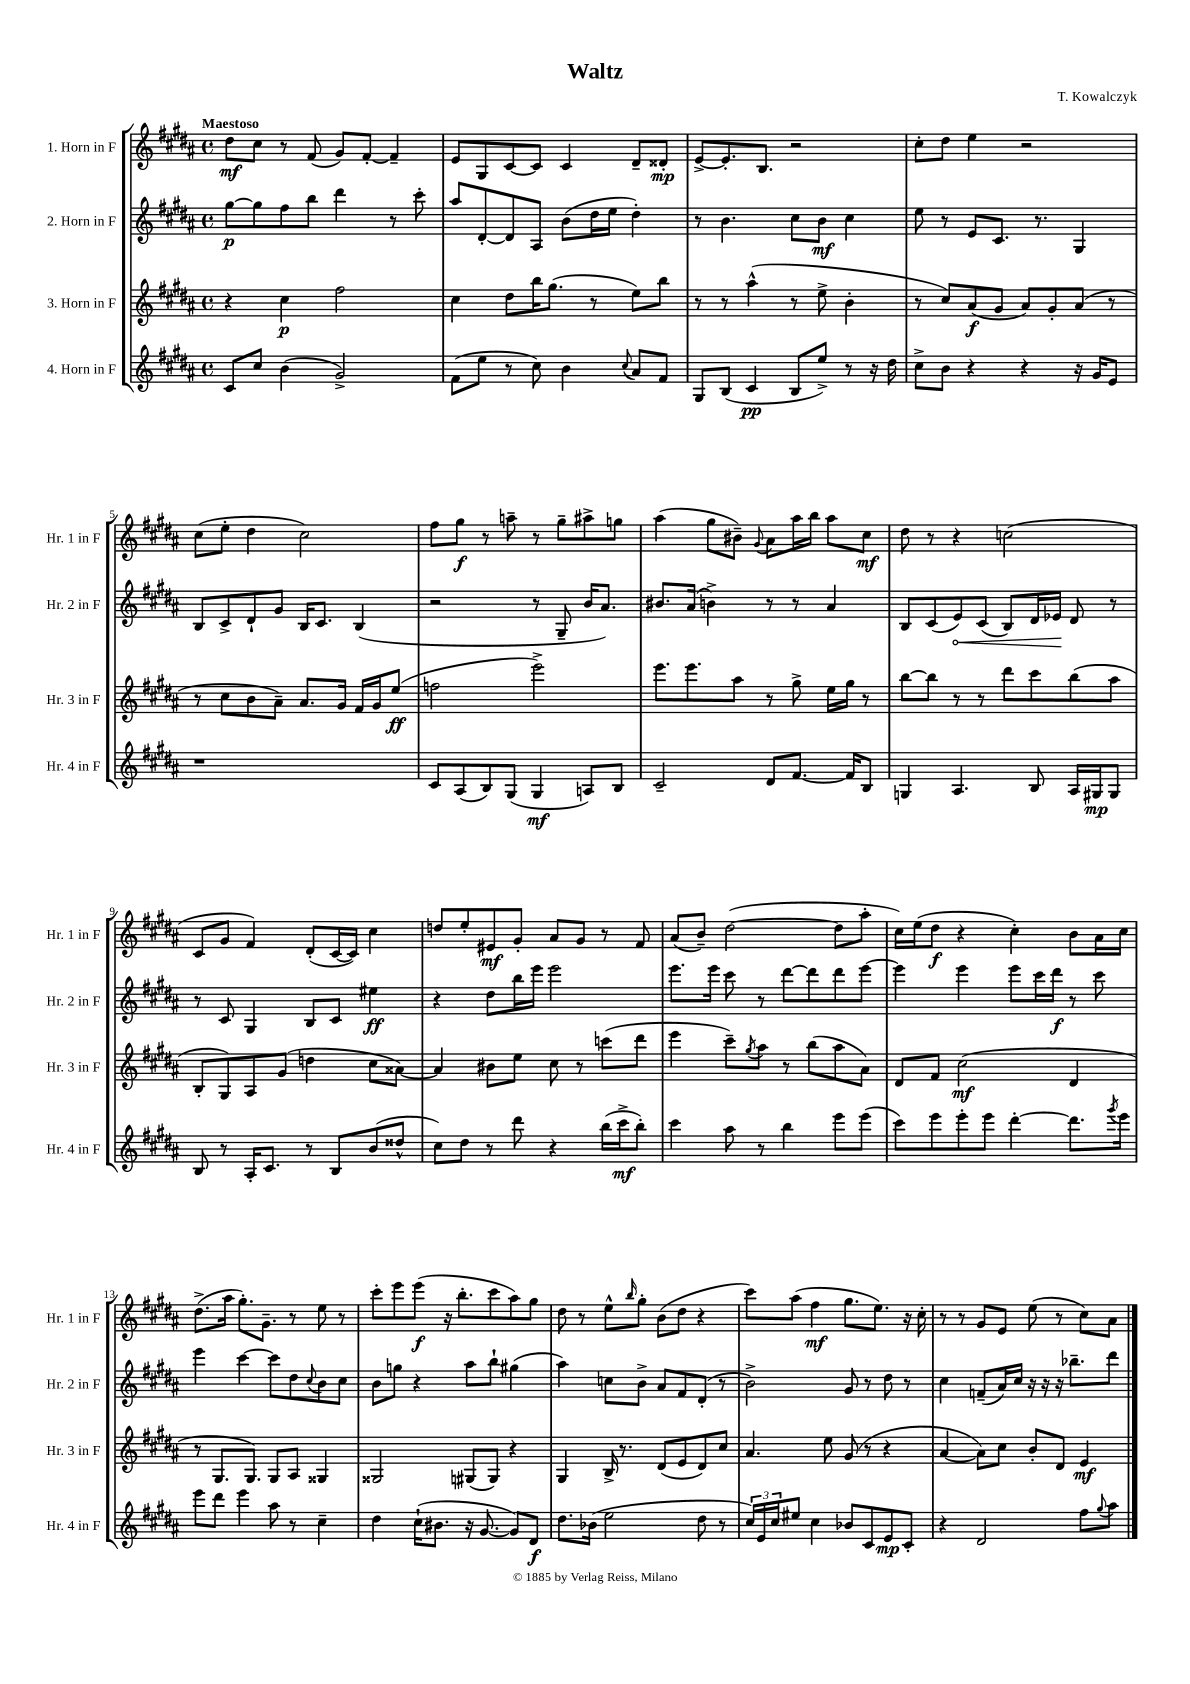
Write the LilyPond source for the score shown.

\header { title = "Waltz" composer = "T. Kowalczyk" }
<<
\new StaffGroup <<
\new Staff = "s0" \with { instrumentName = "1. Horn in F" shortInstrumentName = "Hr. 1 in F" } {
    \clef treble \key b \major \defaultTimeSignature \time 4/4 \tempo "Maestoso"
    dis''8\mf cis''8 r8 fis'8( gis'8) fis'8~-. fis'4-- |
    e'8 gis8 cis'8~ cis'8 cis'4 dis'8-- disis'8-.\mp |
    e'8~-> e'8.-. b8. r2 |
    cis''8-. dis''8 e''4 r2 |
    cis''8( e''8-. dis''4 cis''2) |
    fis''8 gis''8\f r8 a''8-- r8 gis''8-- ais''8-> g''8 |
    ais''4( gis''8 bis'8--) \appoggiatura { gis'8 } ais'8 ais''16 b''16 ais''8 cis''8\mf |
    dis''8 r8 r4 c''2( |
    cis'8 gis'8 fis'4) dis'8-.( cis'16~ cis'16) cis''4 |
    d''8 e''8-. eis'8\mf gis'8-. ais'8 gis'8 r8 fis'8 |
    ais'8( b'8--) dis''2~( dis''8 ais''8-. |
    cis''16) e''16( dis''8\f r4 cis''4-.) b'8 ais'16 cis''16 |
    dis''8.->( ais''16 gis''8.-.) gis'8.-- r8 e''8 r8 |
    cis'''8-. e'''8 e'''8\f( r16 b''8.-. cis'''8 ais''8) gis''8 |
    dis''8 r8 e''8-^ \grace { b''16 } gis''8-. b'8( dis''8 r4 |
    cis'''8) ais''8( fis''4\mf gis''8. e''8.) r16 cis''16-. |
    r8 r8 gis'8 e'8 e''8( r8 cis''8) ais'8 \bar "|." |
}
\new Staff = "s1" \with { instrumentName = "2. Horn in F" shortInstrumentName = "Hr. 2 in F" } {
    \clef treble \key b \major \defaultTimeSignature \time 4/4
    gis''8~\p gis''8 fis''8 b''8 dis'''4 r8 cis'''8-. |
    ais''8 dis'8~-. dis'8 ais8 b'8( dis''16 e''16 dis''4-.) |
    r8 b'4. cis''8 b'8\mf cis''4 |
    e''8 r8 e'8 cis'8. r8. gis4 |
    b8 cis'8-> dis'8-! gis'8 b16 cis'8. b4( |
    r2 r8 gis8-- b'16 ais'8.) |
    bis'8. ais'16( b'4->) r8 r8 ais'4 |
    b8 cis'8( \once \override Hairpin.circled-tip = ##t e'8\<) cis'8( b8) dis'16 ees'16\! dis'8 r8 |
    r8 cis'8 gis4 b8 cis'8 eis''4\ff |
    r4 dis''8 b''16 e'''16 e'''2 |
    e'''8. e'''16 cis'''8 r8 dis'''8~ dis'''8 dis'''8 e'''8~ |
    e'''4 e'''4 e'''8 cis'''16 dis'''16\f r8 cis'''8 |
    e'''4 cis'''4~ cis'''8 dis''8 \appoggiatura { cis''8 } b'8 cis''8 |
    b'8 g''8 r4 ais''8 b''8-! gis''4( |
    ais''4) c''8 b'8-> ais'8 fis'8 dis'8-.( r8 |
    b'2->) gis'8 r8 dis''8 r8 |
    cis''4 f'8--( ais'16) cis''16 r16 r16 r16 bes''8.-- dis'''8 \bar "|." |
}
\new Staff = "s2" \with { instrumentName = "3. Horn in F" shortInstrumentName = "Hr. 3 in F" } {
    \clef treble \key b \major \defaultTimeSignature \time 4/4
    r4 cis''4\p fis''2 |
    cis''4 dis''8 b''16 gis''8.( r8 e''8) b''8 |
    r8 r8 ais''4-^( r8 e''8-> b'4-. |
    r8 cis''8) ais'8\f( gis'8 ais'8) gis'8-. ais'8( r8 |
    r8 cis''8 b'8 ais'8--) ais'8. gis'16 fis'16 gis'16 e''8\ff( |
    f''2 e'''2->) |
    e'''8. e'''8. ais''8 r8 gis''8-> e''16 gis''16 r8 |
    b''8~ b''8 r8 r8 dis'''8 cis'''8 b''8( ais''8 |
    b8-. gis8) ais8 gis'8( d''4 cis''8 aisis'8~) |
    aisis'4 bis'8 e''8 cis''8 r8 c'''8( dis'''8 |
    e'''4 cis'''8--) \acciaccatura { gis''8 } ais''8 r8 b''8( ais''8 ais'8) |
    dis'8 fis'8 cis''2\mf( dis'4 |
    r8 gis8. gis8.) gis8 ais8 gisis4 |
    gisis2 gis8( gis8) r4 |
    gis4 b16-> r8. dis'8( e'8 dis'8) cis''8 |
    ais'4. e''8 gis'8( r8 r4 |
    ais'4~ ais'8) cis''8 b'8-. dis'8 e'4\mf \bar "|." |
}
\new Staff = "s3" \with { instrumentName = "4. Horn in F" shortInstrumentName = "Hr. 4 in F" } {
    \clef treble \key b \major \defaultTimeSignature \time 4/4
    cis'8 cis''8 b'4( gis'2->) |
    fis'8( e''8 r8 cis''8) b'4 \appoggiatura { cis''8 } ais'8 fis'8 |
    gis8 b8( cis'4\pp b8 e''8->) r8 r16 dis''16 |
    cis''8-> b'8 r4 r4 r16 gis'16 e'8 |
    r1 |
    cis'8 ais8( b8) gis8( gis4\mf a8) b8 |
    cis'2-- dis'8 fis'8.~ fis'16 b8 |
    g4 ais4. b8 ais16 gis16\mp gis8 |
    b8 r8 ais16-. cis'8. r8 b8 b'8( disis''8-^ |
    cis''8) dis''8 r8 dis'''8 r4 b''16( cis'''16->\mf b''8-.) |
    cis'''4 ais''8 r8 b''4 e'''8 e'''8( |
    cis'''8) e'''8 e'''8-. e'''8 dis'''4~-. dis'''8. \acciaccatura { gis'''8 } e'''16 |
    e'''8 dis'''8 e'''4 ais''8 r8 cis''4-- |
    dis''4 cis''16-!( bis'8. r16 gis'8.~ gis'8) dis'8\f |
    dis''8. bes'16( e''2 dis''8 r8 |
    \tuplet 3/2 { cis''16) e'16 cis''16 } eis''8 cis''4 bes'8 cis'8 e'8\mp cis'8-. |
    r4 dis'2 fis''8 \appoggiatura { gis''8 } ais''8 \bar "|." |
}
>>
>>
